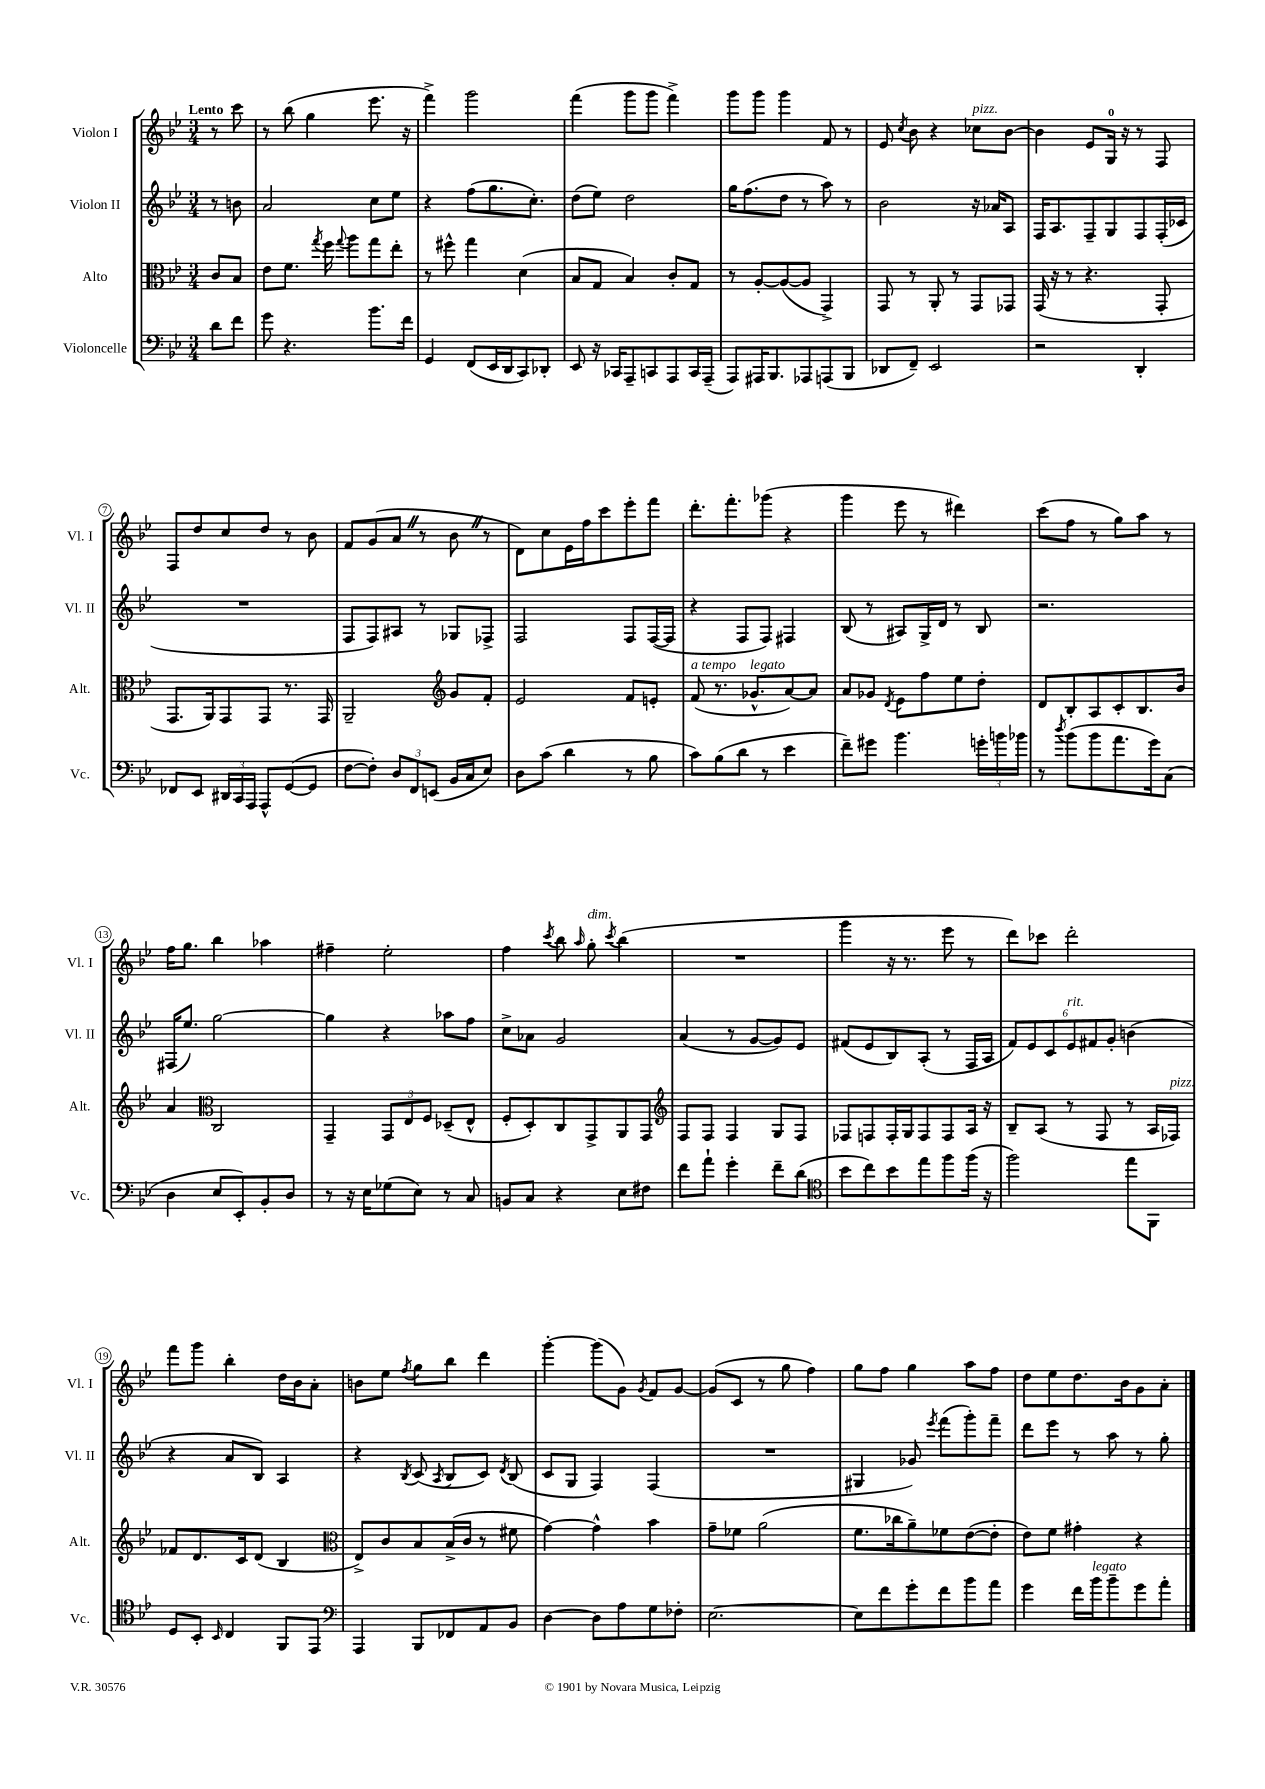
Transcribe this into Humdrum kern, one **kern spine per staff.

**kern	**kern	**kern	**kern
*staff4	*staff3	*staff2	*staff1
*clefF4	*clefC3	*clefG2	*clefG2
*k[b-e-]	*k[b-e-]	*k[b-e-]	*k[b-e-]
*M3/4	*M3/4	*M3/4	*M3/4
8d	8c	8r	8r
8f	8B-	8b	8ccc
=	=	=	=
8g	8e-	2a	8r
4.r	8.f	.	(8bb-
.	.	.	4gg
.	8qgg	.	.
.	16ff	.	.
.	8qqgg	.	.
.	8aa	.	.
8.b-	8gg	8cc	8.eee-
.	8ee-'	8ee-	.
16f	.	.	16r
=	=	=	=
4GG	8r	4r	4fff^)
.	8ff#^^	.	.
(8FF	4gg	(8ff	2ggg
16EE-	.	8.gg	.
16DD	.	.	.
8CC)	(4d	.	.
.	.	8.cc')	.
8DD-'	.	.	.
=	=	=	=
8EE-	8B-	(8dd	(4fff
16r	8G	8ee-)	.
16CC-	.	.	.
8AAA~	4B-)	2dd	8ggg
8CC	.	.	8ggg
8AAA	8c'	.	4fff^)
16CC	8G	.	.
(16AAA~	.	.	.
=	=	=	=
8AAA)	8r	16gg	8ggg
.	.	(8.ff	.
16AAA#	[8A'	.	8ggg
8.BBB-	.	.	.
.	(8A_	8dd	4ggg
8AAA-	8A]	8r	.
(8AAA	4GG^)	8aa)	8f
8BBB-	.	8r	8r
=	=	=	=
8DD-	8GG	2b-	8e-
.	.	.	8qcc
8FF~)	8r	.	8b-
2EE-	8AA'	.	4r
.	8r	.	.
.	8GG	16r	8cc-
.	.	16a-	.
.	8GG-	8A	[8b-
=	=	=	=
2r	(16GG	16F	4b-]
.	16r	8.A	.
.	8r	.	.
.	4.r	8F~	8e-
.	.	8G	16G
.	.	.	16r
4DD'	.	8F	8r
.	8GG'	(16F'	8F
.	.	16c-	.
=	=	=	=
8FF-	8.GG	2.r	8F
8EE-	.	.	8dd
.	16AA)	.	.
24DD#	8GG	.	8cc
24CC	.	.	.
24AAA	.	.	.
8AAA^^	8GG	.	8dd
([8GG	8.r	.	8r
8GG]	.	.	8b-
.	16GG	.	.
=	=	=	=
[8F	2AA~	8F	8f
8F'])	.	8F)	(8g
12D	.	8A#	8a
12FF	.	.	.
.	.	8r	8r
(12EE	.	.	.
*	*clefG2	*	*
16BB-	8g	8G-	8b-
16C	.	.	.
8E-)	8f'	8F-^	8r
=	=	=	=
8D	2e-	2F	8d)
(8c	.	.	8cc
4d	.	.	16e-
.	.	.	16ff
.	.	.	8ccc
8r	8f	8F	8eee-'
8B-	8e'	([16F	8fff
.	.	16F]	.
=	=	=	=
8c)	(8f	4r	8.ddd'
(8B-	8.r	.	.
.	.	.	8.fff'
8d	.	8F	.
.	8.g-^^	.	.
8r	.	8F)	(8ggg-
4e-	[8a)	4F#	4r
.	8a]	.	.
=	=	=	=
8f~)	8a	(8B-	4ggg
8g#	8g-	8r	.
.	8qd	.	.
4.b-	8e-	8A#)	8eee-
.	8ff	16G^	8r
.	.	16d	.
.	8ee-	8r	4ddd#)
24g'	8dd'	8B-	.
24b	.	.	.
24b-	.	.	.
=	=	=	=
8r	8d	2.r	(8ccc
8qdd	.	.	.
(8b-	8B-'	.	8ff
8b-	8A	.	8r
8.a	8c'	.	8gg)
.	8.B-	.	8aa
16g)	.	.	.
(8C	.	.	8r
.	16b-	.	.
=	=	=	=
4D	4a	(16F#	16ff
.	.	8.ee-)	8.gg
*	*clefC3	*	*
8E-	2C	[2gg	4bb-
8EE-')	.	.	.
8BB-'	.	.	4aa-
8D	.	.	.
=	=	=	=
8r	4GG~	4gg]	4ff#~
16r	.	.	.
16E-	.	.	.
(8G-	12GG	4r	2ee-'
.	12E-	.	.
8E-)	.	.	.
.	12F	.	.
8r	(8D-~	8aa-	.
8C	8E-^^	8ff	.
=	=	=	=
8BB	8F'	8cc^	4ff
8C	8D')	8a-	.
.	.	.	8qccc
4r	8C	2g	8bb-
.	.	.	16qqaa
.	8GG^	.	8gg'
.	.	.	8qccc
8E-	8AA	.	(4bb-
8F#	8GG	.	.
=	=	=	=
*	*clefG2	*	*
8f	8F	(4a	2.r
8a`	8F	.	.
4g'	4F	8r	.
.	.	[8g	.
8f~	8G	8g])	.
(8d	8F	8e-	.
=	=	=	=
*clefC4	*	*	*
8b-	8F-	(8f#	4ggg
8cc)	8F	8e-	.
8b-	16F'	8B-)	16r
.	16G	.	8.r
8ee-	8F	(8A'	.
8ff	8F	8r	8eee-
(16ff	16A	16F	8r
16r	16r	16A	.
=	=	=	=
2ff)	8B-~	12f)	8ddd)
.	.	12e-	.
.	(8A	.	8ccc-
.	.	12c	.
.	8r	12e-	2ddd'
.	.	12f#	.
.	8F	.	.
.	.	12g'	.
8ee-	8r	(4b	.
8FF	16A	.	.
.	16F-)	.	.
=	=	=	=
8D	8f-	4r	8fff
8BB-'	8.d	.	8ggg
16qqBB-	.	.	.
4C	.	8a	4bb-'
.	16c	.	.
.	(8d	8B-)	.
8FF	4B-	4A	16dd
.	.	.	16b-
8EE-	.	.	8a'
=	=	=	=
*clefF4	*clefC3	*	*
4AAA	8E-^)	4r	8b
.	8c	.	8ee-
.	.	8qB-	8qff
8BBB-	8B-	(8c	8gg
.	.	8qA	.
8FF-	(16B-^	8B-	8bb-
.	16c	.	.
8AA	8r	8c)	4ddd
.	.	8qd	.
8BB-	8f#	(8B-	.
=	=	=	=
[4D	[4g)	8c	[4ggg'
.	.	8G	.
8D]	4g^^]	4F)	(8ggg]
8A	.	.	8g)
.	.	.	8qg
8G	4b-	(4F	8f
8F-'	.	.	[8g
=	=	=	=
[2.E-	8g~	2.r	(8g]
.	8f-	.	8c
.	(2a	.	8r
.	.	.	8gg
.	.	.	4ff)
=	=	=	=
8E-]	8.f	4G#	8gg
8f	.	.	8ff
.	16cc-	.	.
8g'	8a~)	8g-)	4gg
.	.	8qeee-	.
8f	8f-	(8fff	.
8b-	([8e-	8ggg')	8aa
8a	8e-']	8fff~	8ff
=	=	=	=
4g	8e-)	8ddd	8dd
.	8f	8eee-	8ee-
16f	4g#'	8r	8.dd
16b-	.	.	.
8b-~	.	8aa	.
.	.	.	16b-
8g	4r	8r	8g
8a'	.	8gg'	8a'
==	==	==	==
*-	*-	*-	*-
